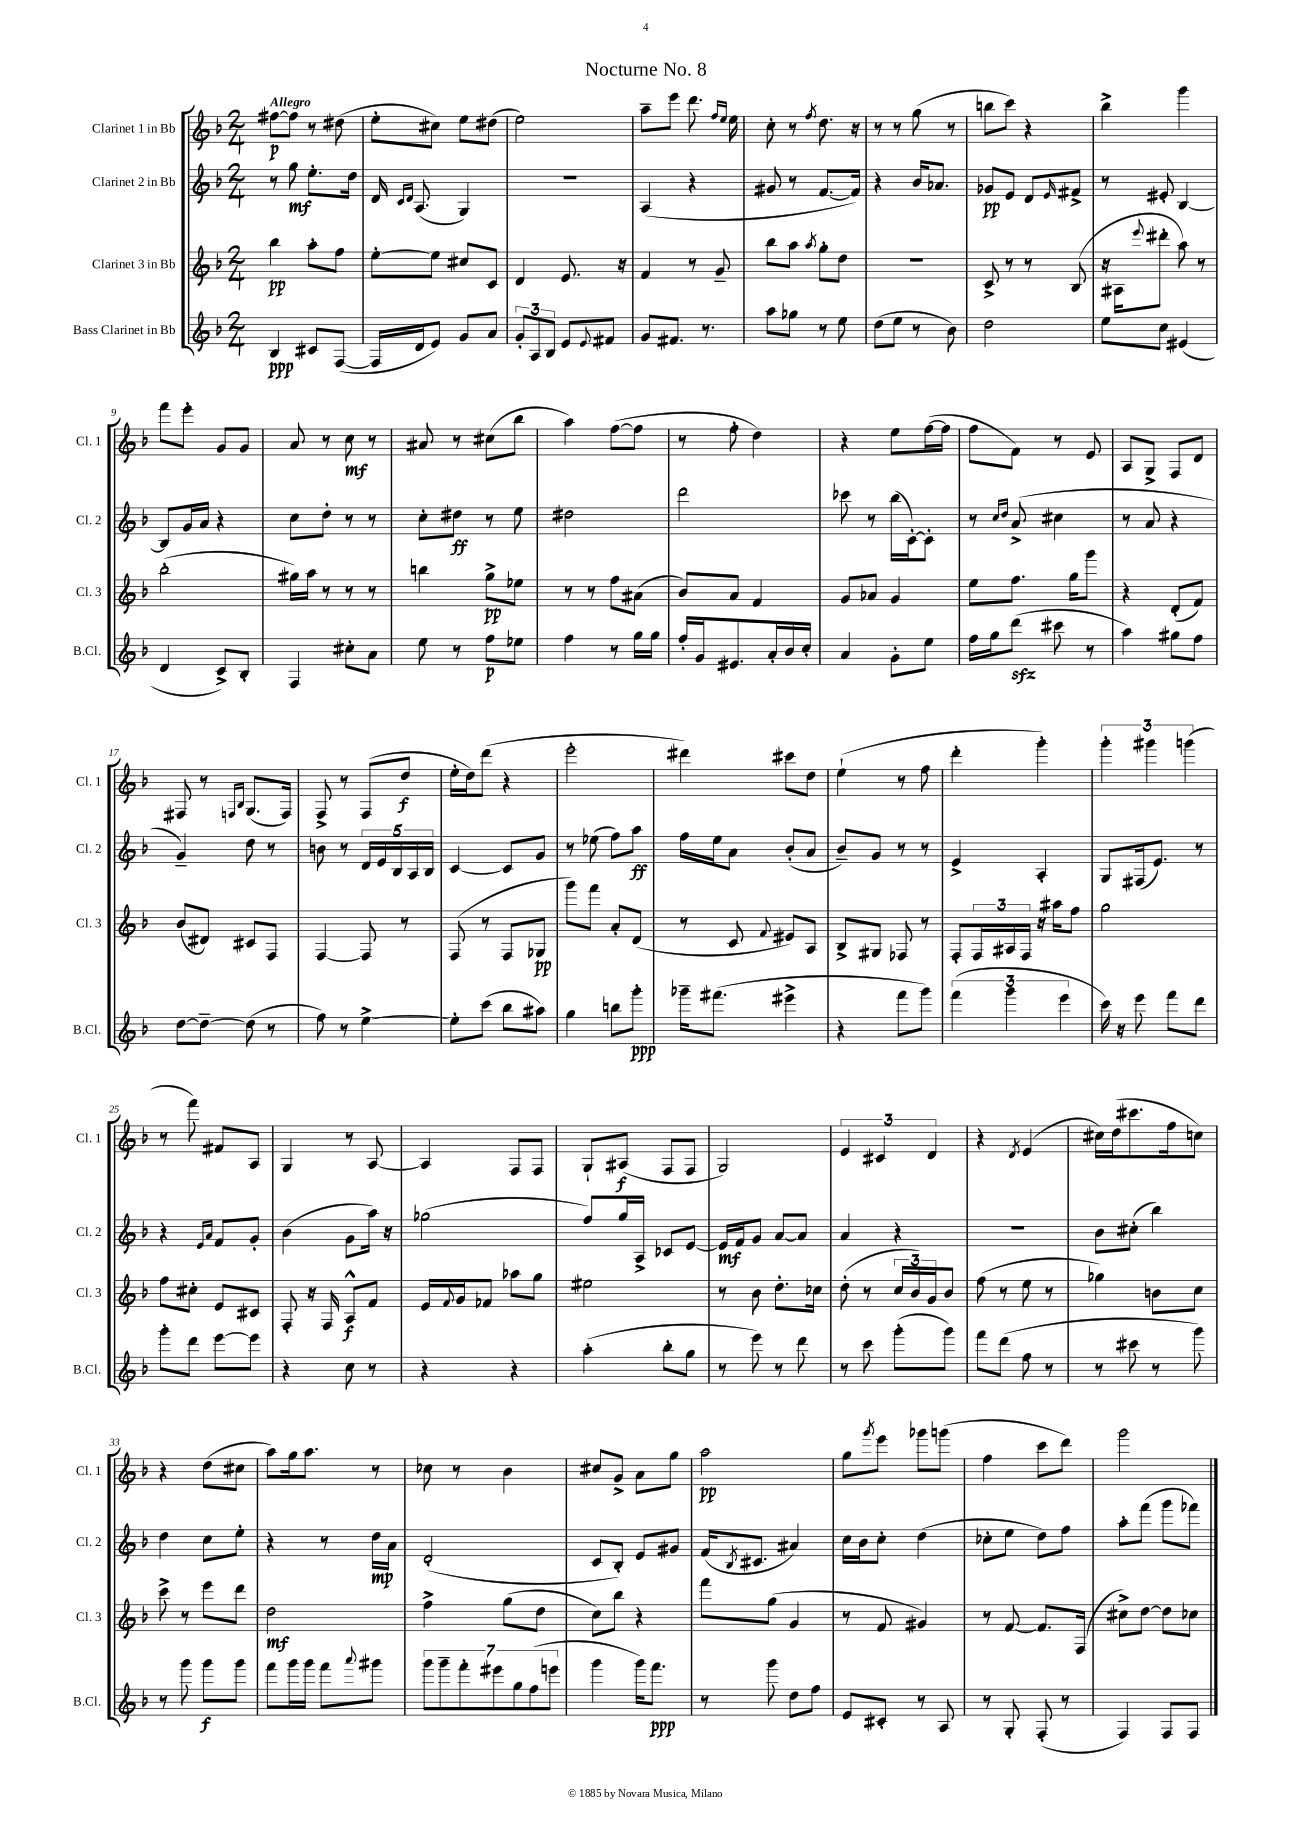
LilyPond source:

\header { title = "Nocturne No. 8" }
<<
\new StaffGroup <<
\new Staff = "s0" \with { instrumentName = "Clarinet 1 in Bb" shortInstrumentName = "Cl. 1" } {
    \clef treble \key f \major \numericTimeSignature \time 2/4 \tempo "Allegro"
    fis''8~\p fis''8 r8 dis''8( |
    e''8-. cis''8) e''8 dis''8( |
    e''2) |
    a''8-- e'''8 d'''8. \grace { f''16 e''16 } e''16 |
    c''8-. r8 \acciaccatura { f''8 } d''8. r16 |
    r8 r8 g''8( r8 |
    b''8 c'''8) r4 |
    bes''4-> g'''4 |
    f'''8 e'''8-. g'8 g'8 |
    a'8 r8 c''8\mf r8 |
    ais'8 r8 cis''8( bes''8 |
    a''4) f''8~( f''8 |
    r8 f''8-. d''4) |
    r4 e''8 f''16~( f''16 |
    f''8 f'8) r8 e'8 |
    a8 g8-> f8 d'8 |
    fis8 r8 \grace { f16 bes16 } g8.( f16) |
    f8-> r8 f8( d''8\f |
    e''16-. d''16) d'''8( r4 |
    e'''2-. |
    dis'''4) cis'''8 d''8 |
    e''4-!( r8 f''8 |
    d'''4-. g'''4-.) |
    \tuplet 3/2 { g'''4-. gis'''4 g'''4( } |
    r8 f'''8) fis'8 a8 |
    g4 r8 a8~ |
    a4 f8 f8 |
    g8-! ais8\f( f8 f8 |
    g2) |
    \tuplet 3/2 { e'4 cis'4 d'4 } |
    r4 \acciaccatura { d'8 } e'4( |
    cis''16) d''16( cis'''8. f''16 c''8) |
    r4 d''8( cis''8 |
    a''8) g''16 a''8. r8 |
    ces''8 r8 bes'4 |
    cis''8 g'8-> a'8 g''8 |
    a''2\pp |
    g''8 \acciaccatura { g'''8 } e'''8 ges'''8 g'''8( |
    f''4 c'''8 d'''8) |
    g'''2 \bar "|." |
}
\new Staff = "s1" \with { instrumentName = "Clarinet 2 in Bb" shortInstrumentName = "Cl. 2" } {
    \clef treble \key f \major \numericTimeSignature \time 2/4
    r8 g''8\mf e''8.-. d''16 |
    d'16 \grace { c'16 d'16 } a8.( g4) |
    r2 |
    a4( r4 |
    gis'8 r8 f'8.~ f'16) |
    r4 bes'16 aes'8. |
    ges'8\pp e'8 d'8 \grace { e'16 } fis'8-> |
    r8 eis'8-. bes4~ |
    bes8 g'16 a'16 r4 |
    c''8 d''8-. r8 r8 |
    c''8-. dis''8\ff r8 e''8 |
    dis''2 |
    d'''2 |
    ces'''8 r8 bes''16( c'16~-.) c'8-. |
    r8 \grace { c''16 d''16 } a'8->( cis''4 |
    r8 a'8 r4 |
    g'4--) d''8 r8 |
    b'8 r8 \tuplet 5/4 { d'16 e'16 bes16 a16 bes16 } |
    c'4~ c'8 g'8 |
    r8 ees''8( f''8) a''8\ff |
    f''16 e''16 a'8 bes'8-.( a'8 |
    bes'8--) g'8 r8 r8 |
    e'4-> a4-. |
    g8 fis16( e'8.) r8 |
    r4 \grace { e'16 a'16 } f'8 g'8-. |
    bes'4( g'8 a''16) r16 |
    ges''2( |
    f''8) g''16 a16-> ces'8 e'8~ |
    e'16\mf f'16 g'8 a'8~ a'8 |
    a'4 r4 |
    r2 |
    bes'8 cis''8-.( bes''4) |
    d''4 c''8 e''8-. |
    r4 r8 d''16\mp a'16 |
    d'2-.( |
    c'8 bes8-.) e'8 gis'8 |
    f'16( \acciaccatura { bes8 } cis'8. ais'4) |
    c''16 bes'16 c''8-. d''4( |
    ces''8-. e''8 d''8) f''8 |
    a''8-. f'''8( g'''8 fes'''8) \bar "|." |
}
\new Staff = "s2" \with { instrumentName = "Clarinet 3 in Bb" shortInstrumentName = "Cl. 3" } {
    \clef treble \key f \major \numericTimeSignature \time 2/4
    bes''4\pp a''8-. f''8 |
    e''8~-. e''8 cis''8 c'8 |
    d'4 e'8. r16 |
    f'4 r8 g'8-- |
    bes''8 a''8 \acciaccatura { a''8 } g''8-. d''8 |
    R2 |
    c'8-> r8 r8 bes8( |
    r16 ais16 \appoggiatura { e'''8 } dis'''8-. a''8) r8 |
    bes''2-.( |
    gis''16) a''16 r8 r8 r8 |
    b''4 g''8->\pp ees''8 |
    r8 r8 f''8 ais'8( |
    bes'8) a'8 f'4 |
    g'8 aes'8 g'4 |
    e''8 f''8. g''16 g'''8 |
    r4 d'8-.( f'8) |
    bes'8( dis'8) cis'8 f8 |
    f4~ f8 r8 |
    f8( r8 f8 ges8\pp |
    g'''8) f'''8 a'8-. d'8( |
    r8 c'8 \appoggiatura { f'8 } eis'8) a8 |
    bes8-> gis8 fes8 r8 |
    f8-. \tuplet 3/2 { f16 ais16 f16 } r16 ais''16 f''8 |
    g''2 |
    f''8 cis''8-. e'8 cis'8 |
    f8-. r16 f16 a8-^\f f'8 |
    e'16 \appoggiatura { f'8 } g'16 fes'8 aes''8 g''8 |
    eis''2 |
    r8 bes'8 d''8.-. ces''16 |
    d''8-.( r8 \tuplet 3/2 { c''16 bes'16) g'16 } bes'8 |
    f''8( r8 e''8 r8 |
    ges''4) b'8 c''8 |
    c'''8-> r8 e'''8 d'''8 |
    d''2\mf |
    f''4-> g''8( d''8 |
    c''8) bes''8 r4 |
    f'''8 g''8( g'4 |
    r8 f'8 gis'4) |
    r8 f'8~ f'8. f16( |
    cis''8->) d''8~ d''8 ces''8 \bar "|." |
}
\new Staff = "s3" \with { instrumentName = "Bass Clarinet in Bb" shortInstrumentName = "B.Cl." } {
    \clef treble \key f \major \numericTimeSignature \time 2/4
    bes4\ppp cis'8 f8~( |
    f16 d'16 e'8) g'8 a'8 |
    \tuplet 3/2 { g'8-. a8 bes8 } e'8 \appoggiatura { e'8 } fis'8 |
    g'8 fis'8. r8. |
    a''8 ges''8 r8 e''8 |
    d''8( e''8 r8 bes'8) |
    d''2 |
    e''8 c''8 eis'4( |
    d'4 c'8->) bes8-. |
    f4 cis''8-. a'8 |
    e''8 r8 f''8\p ees''8 |
    f''4 r8 g''16 g''16 |
    f''16-. g'16 eis'8. a'16-. bes'16 c''16-. |
    a'4 g'8-. e''8 |
    f''16 g''16 d'''8\sfz( cis'''8 r8 |
    a''4) gis''8 f''8 |
    d''8~ d''8~-- d''8( r8 |
    f''8) r8 e''4~-> |
    e''8-. c'''8( bes''8 ais''8) |
    g''4 b''8 g'''8-.\ppp |
    ges'''16-- fis'''8.( eis'''4-> |
    r4 f'''8 g'''8) |
    \tuplet 3/2 { f'''4( g'''4 e'''4 } |
    c'''16) r16 e'''8 f'''8 d'''8 |
    g'''8-. d'''8 e'''8~ e'''8 |
    r4 c''8 r8 |
    r4 r4 |
    a''4-.( bes''8-. g''8 |
    r8 e'''8) r8 d'''8 |
    r8 c'''8 g'''8-.( g'''8) |
    f'''8 d'''8( f''8 r8 |
    r8 cis'''8 r8 g'''8) |
    r8 g'''8 g'''8\f g'''8 |
    f'''8 g'''16 g'''16 f'''8 \appoggiatura { a'''8 } gis'''8 |
    \tuplet 7/4 { g'''8 g'''8-- f'''8-. eis'''8 g''8 f''8( e'''8 } |
    g'''4 g'''16) f'''8.\ppp |
    r8 g'''8 d''8 f''8 |
    e'8 cis'8-. r8 a8 |
    r8 g8-. f8-.( r8 |
    f4) f8 f8 \bar "|." |
}
>>
>>
